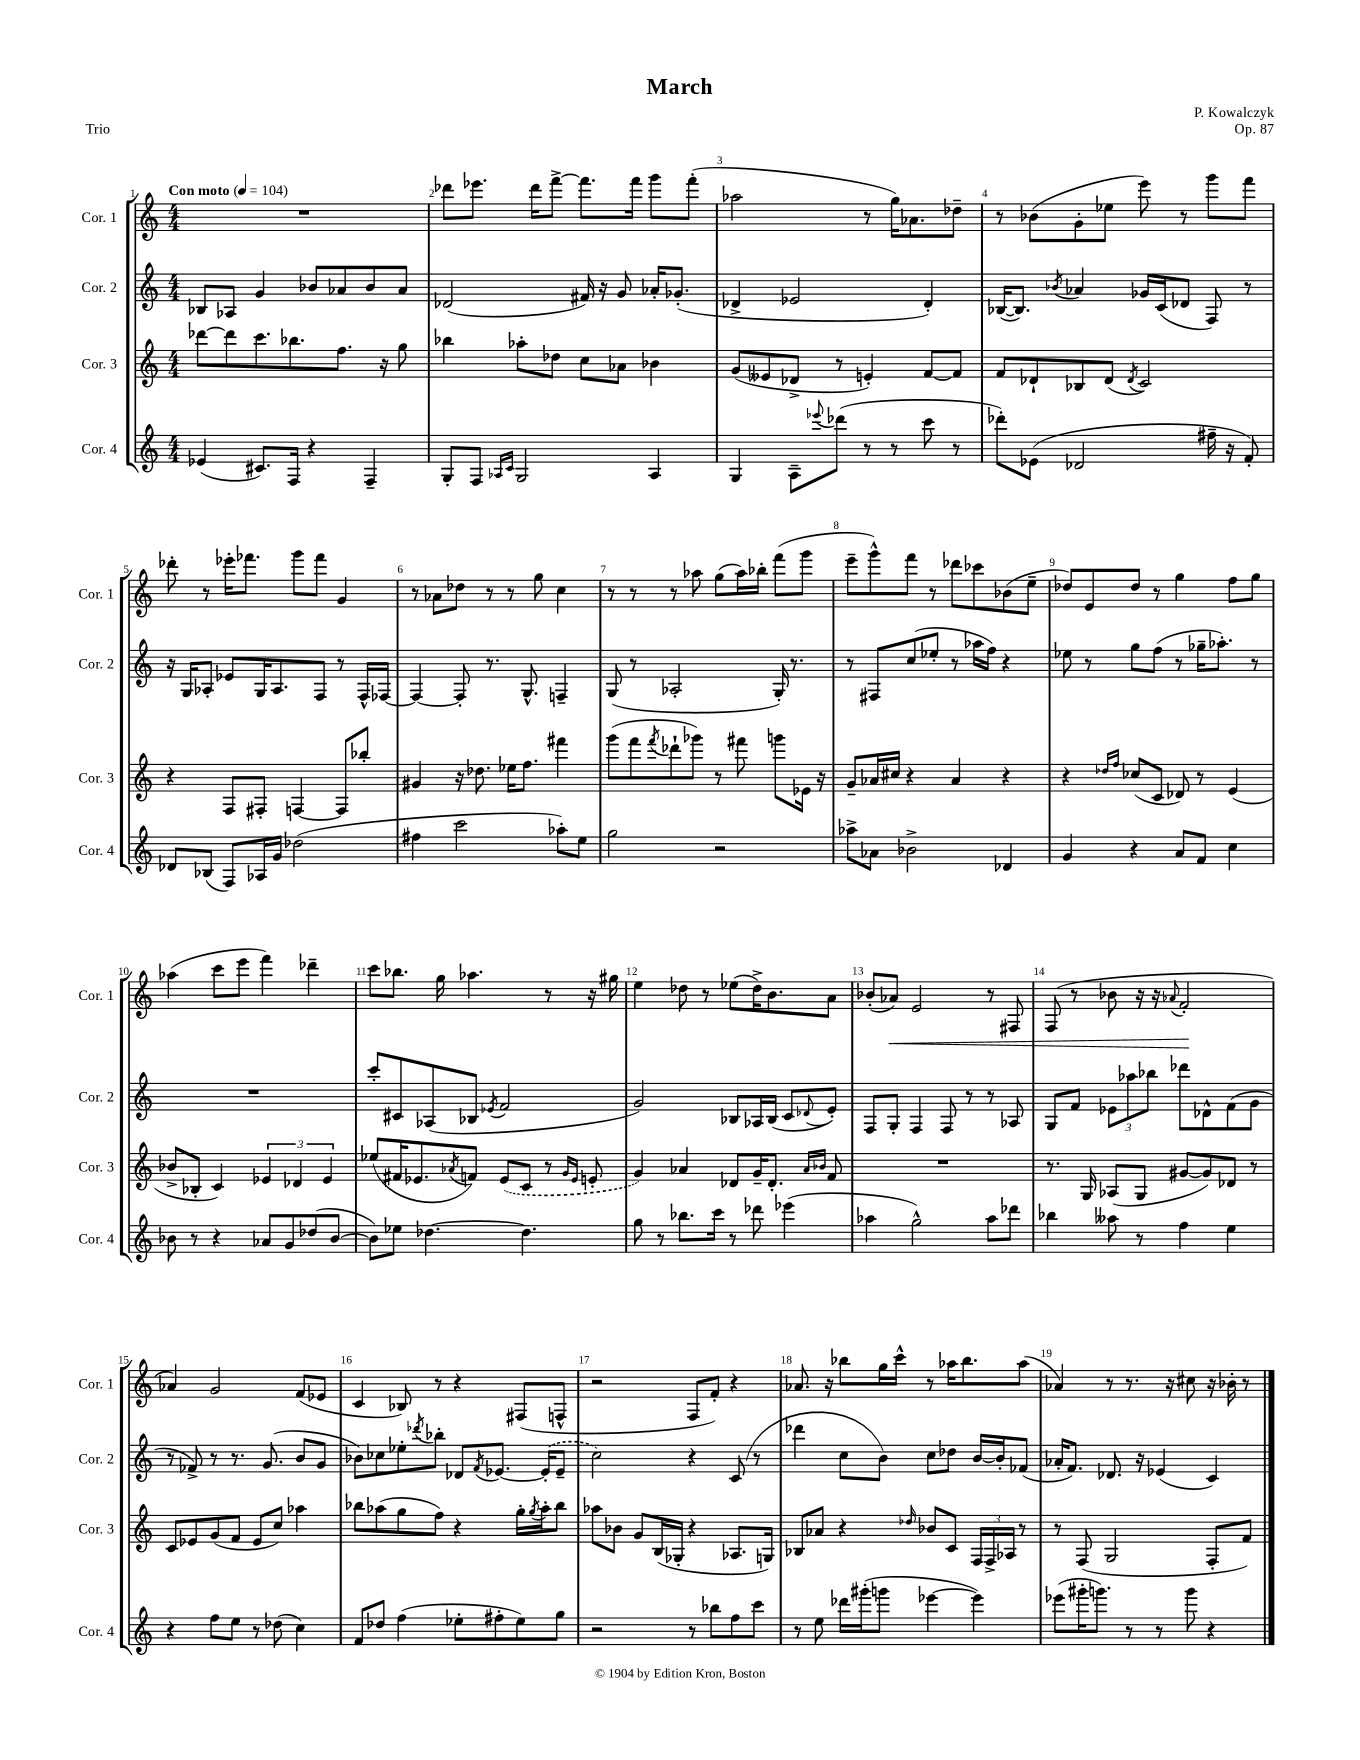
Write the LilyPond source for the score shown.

\header { title = "March" composer = "P. Kowalczyk" opus = "Op. 87" piece = "Trio" }
<<
\new StaffGroup <<
\new Staff = "s0" \with { instrumentName = "Cor. 1" shortInstrumentName = "Cor. 1" } {
    \clef treble \key c \major \numericTimeSignature \time 4/4 \tempo "Con moto" 4 = 104
    R1 |
    des'''8 ees'''8. des'''16 f'''8~-> f'''8. f'''16 g'''8 f'''8-.( |
    aes''2 r8 g''16) aes'8. des''8-- |
    r8 bes'8( g'8-. ees''8 e'''8) r8 g'''8 f'''8 |
    des'''8-. r8 ees'''16-. fes'''8. g'''8 fes'''8 g'4 |
    r8 aes'8 des''8 r8 r8 g''8 c''4 |
    r8 r8 r8 aes''8 g''8( aes''16) bes''16-. f'''8( g'''8 |
    e'''8-- g'''8-^) f'''8 r8 des'''8 ces'''8 bes'8( e''8-- |
    des''8) e'8 des''8 r8 g''4 f''8 g''8 |
    aes''4( c'''8 e'''8 f'''4) des'''4-- |
    c'''8 bes''8. g''16 aes''4. r8 r16 gis''16 |
    e''4 des''8 r8 ees''8( des''16->) b'8. a'8 |
    bes'8-.( aes'8\<) e'2 r8 fis8 |
    f8( r8 bes'8 r16 r16 \appoggiatura { aes'8 } f'2-.\! |
    aes'4) g'2 f'8( ees'8 |
    c'4 bes8) r8 r4 fis8( f8-^ |
    r2 f8 f'8-.) r4 |
    aes'8. r16 bes''8 g''16 c'''16-^ r8 aes''16 bes''8. aes''8( |
    aes'4) r8 r8. r16 cis''8 r16 bes'16-. r8 \bar "|." |
}
\new Staff = "s1" \with { instrumentName = "Cor. 2" shortInstrumentName = "Cor. 2" } {
    \clef treble \key c \major \numericTimeSignature \time 4/4
    bes8 aes8 g'4 bes'8 aes'8 bes'8 aes'8 |
    des'2( fis'16) r16 g'8 aes'16-. ges'8.-.( |
    des'4-> ees'2 des'4-.) |
    bes16~( bes8.) \acciaccatura { bes'8 } aes'4 ges'16 c'16( des'8 f8) r8 |
    r16 g16 aes8-. ees'8 g16 aes8. f8 r8 f16-^ fes16~ |
    fes4~ fes8-. r8. g8.-^ f4-- |
    g8( r8 aes2-. g16-.) r8. |
    r8 fis8 c''8( ees''8-. r8 aes''16 f''16) r4 |
    ees''8 r8 g''8 f''8( r8 ges''16-- aes''8.-.) r8 |
    R1 |
    c'''8-. cis'8 aes8( bes8 \acciaccatura { ees'8 } f'2 |
    g'2) bes8 aes16 bes16( c'8 \appoggiatura { des'8 } e'8-.) |
    f8 g8-. f4 f8 r8 r8 aes8 |
    g8 f'8 \tuplet 3/2 { ees'8 aes''8 bes''8 } des'''8 des'8-^ f'8( g'8 |
    r8 fes'8->) r8 r8. g'8.( b'8 g'8 |
    bes'8) ces''8 ees''8-. \acciaccatura { des'''8 } bes''8-. des'8 \acciaccatura { f'8 } ees'8.~ \once \slurDashed ees'16-.( ees'8-- |
    c''2) r4 c'8( r8 |
    des'''4 c''8 b'8) c''8 des''8 b'16~ b'16-. fes'8( |
    aes'16-. f'8.) des'8. r16 ees'4( c'4) \bar "|." |
}
\new Staff = "s2" \with { instrumentName = "Cor. 3" shortInstrumentName = "Cor. 3" } {
    \clef treble \key c \major \numericTimeSignature \time 4/4
    des'''8~ des'''8 c'''8. bes''8. f''8. r16 g''8 |
    bes''4 aes''8-. des''8 c''8 aes'8 bes'4 |
    g'8( eeses'8 des'8-> r8 e'4-.) f'8~ f'8 |
    f'8 des'8-! bes8 des'8( \acciaccatura { des'8 } c'2) |
    r4 f8 fis8-. f4~ f8 bes''8-. |
    gis'4 r16 des''8. ees''16 f''8. fis'''4 |
    g'''8( f'''8 \acciaccatura { f'''8 } des'''8-! ges'''8) r8 fis'''8 g'''8 ees'16 r16 |
    g'8-- aes'16 cis''16 r4 aes'4 r4 |
    r4 \grace { des''16 f''16 } ces''8( c'8 des'8) r8 e'4( |
    bes'8-> bes8-. c'4) \tuplet 3/2 { ees'4 des'4 ees'4 } |
    ees''8( fis'16 ees'8. \acciaccatura { aes'8 } f'8) \once \slurDashed ees'8( c'8 r8 \grace { g'16 ees'16 } e'8-. |
    g'4) aes'4 des'8 g'16-- des'8.-. \grace { aes'16 bes'16 } f'8 |
    R1 |
    r8. g16 aes8( g8 gis'8~ gis'8) des'8 r8 |
    c'8 ees'8 g'8( f'8 ees'8 c''8) aes''4 |
    bes''8 aes''8( g''8 f''8) r4 g''16-. \acciaccatura { g''8 } aes''16-. bes''8 |
    aes''8 bes'8 g'8 b16( ges16-. r4 aes8. g16) |
    bes8 aes'8 r4 \grace { des''16 } bes'8 c'8 \tuplet 3/2 { f16 f16-> aes16 } r8 |
    r8 f8( g2 f8-. f'8) \bar "|." |
}
\new Staff = "s3" \with { instrumentName = "Cor. 4" shortInstrumentName = "Cor. 4" } {
    \clef treble \key c \major \numericTimeSignature \time 4/4
    ees'4( cis'8.) f16 r4 f4-- |
    g8-. f8 \grace { aes16 c'16 } g2 aes4 |
    g4 a8-- \appoggiatura { ees'''8 } des'''8( r8 r8 c'''8 r8 |
    des'''8-.) ees'8( des'2 fis''16-- r16 f'8-.) |
    des'8 bes8( f8) aes16 g'16 des''2( |
    fis''4 c'''2 aes''8-.) e''8 |
    g''2 r2 |
    aes''8-> aes'8 bes'2-> des'4 |
    g'4 r4 a'8 f'8 c''4 |
    bes'8 r8 r4 aes'8 g'8 des''8( bes'8~ |
    bes'8) ees''8 des''4.~ des''4. |
    g''8 r8 bes''8. c'''16 r8 des'''8 ees'''4( |
    aes''4 g''2-^) aes''8 des'''8 |
    bes''4 aeses''8 r8 f''4 e''4 |
    r4 f''8 e''8 r8 des''8( c''4) |
    f'8 des''8 f''4( ees''8-. fis''8-. ees''8) g''8 |
    r2 r8 bes''8 f''8 c'''8 |
    r8 e''8 des'''16 gis'''16-.( g'''8 ees'''4~ ees'''4) |
    ees'''8( gis'''16-. g'''8.) r8 r8 g'''8 r4 \bar "|." |
}
>>
>>
\layout { \context { \Score \override BarNumber.break-visibility = ##(#f #t #t) barNumberVisibility = #all-bar-numbers-visible } }
